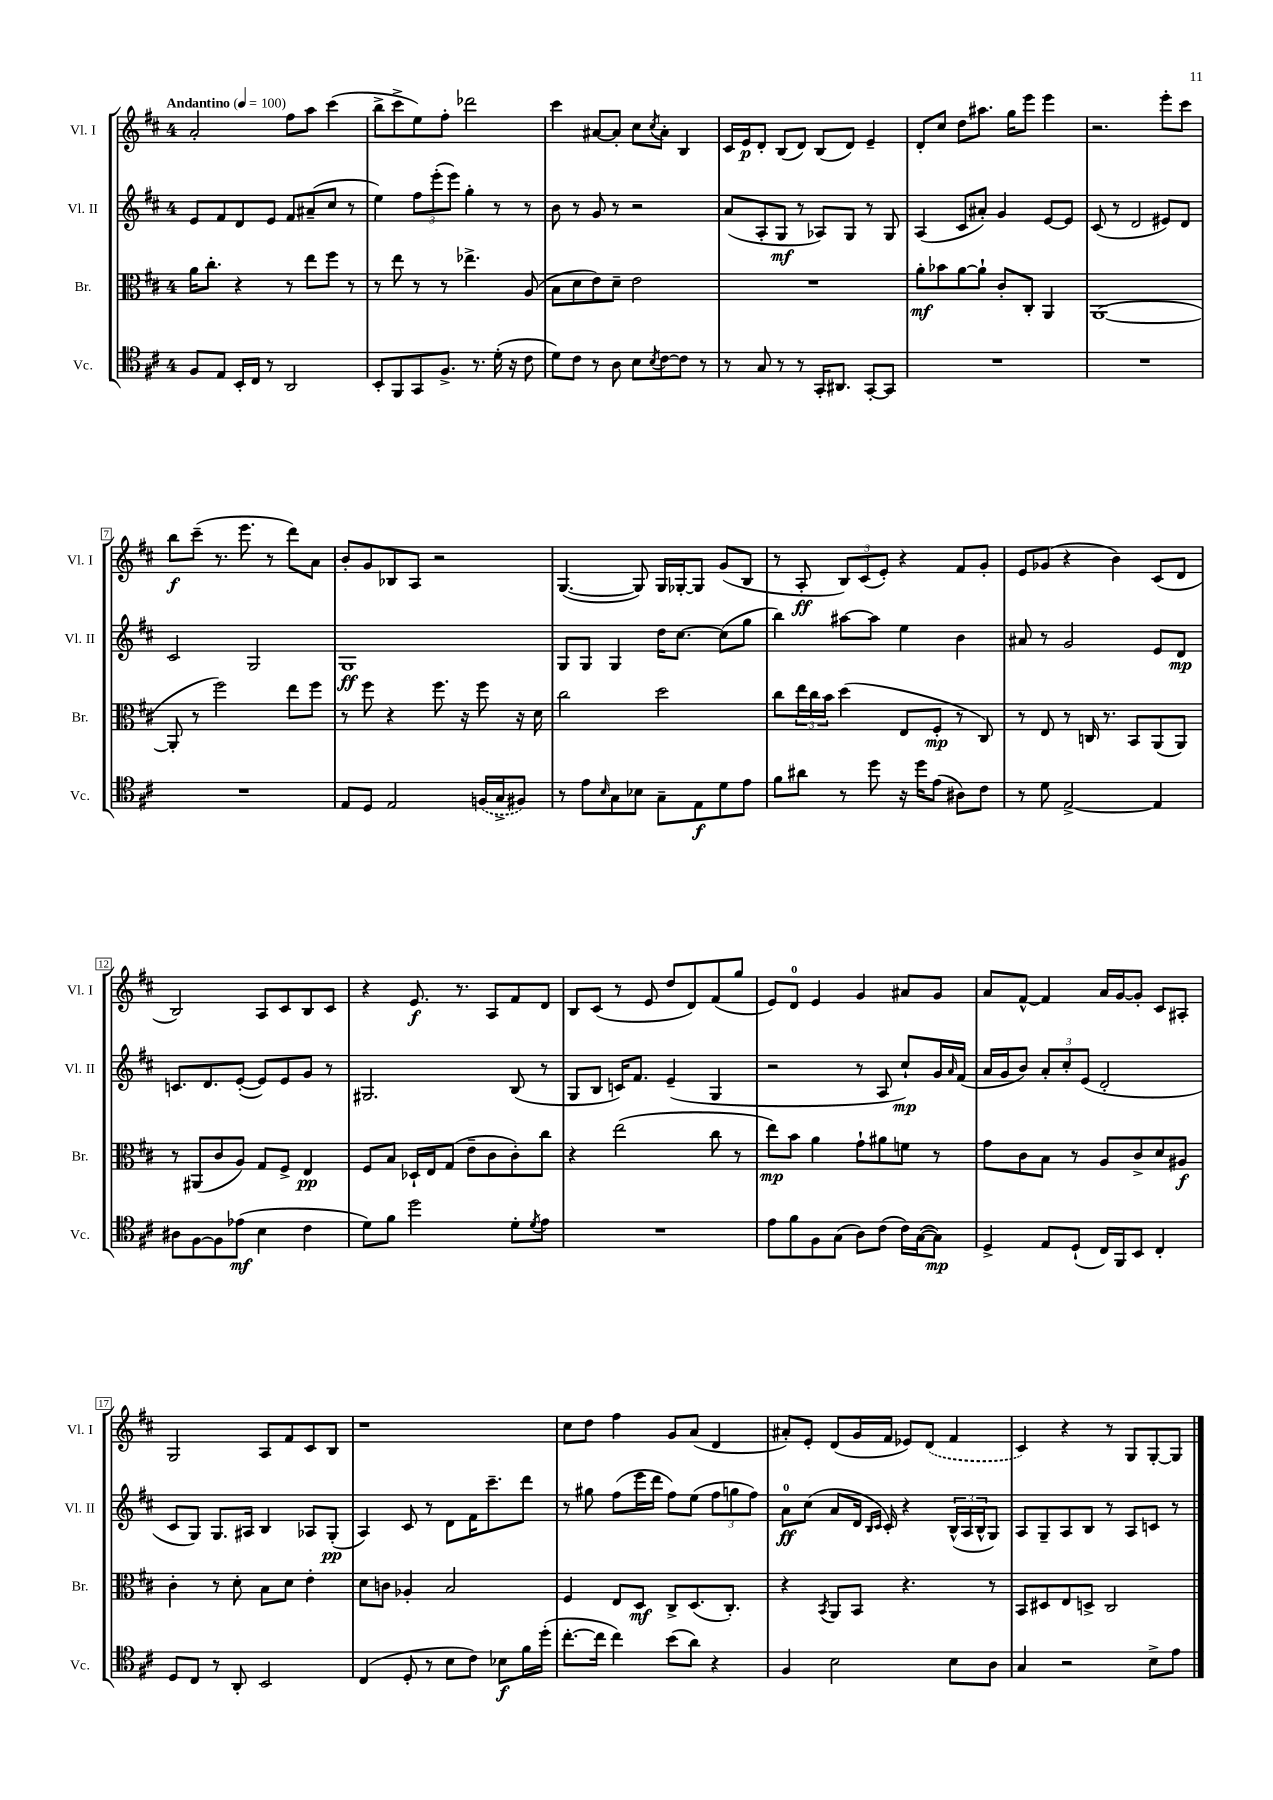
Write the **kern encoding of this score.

**kern	**kern	**kern	**kern
*staff4	*staff3	*staff2	*staff1
*clefC4	*clefC3	*clefG2	*clefG2
*k[f#c#]	*k[f#c#]	*k[f#c#]	*k[f#c#]
*M4/4	*M4/4	*M4/4	*M4/4
*MM100	*MM100	*MM100	*MM100
8F#	16a	8e	2a'
.	8.cc#'	.	.
8E	.	8f#	.
16BB'	4r	8d	.
16C#	.	.	.
8r	.	8e	.
2AA	8r	8f#	8ff#
.	8ee	(8a#~	8aa
.	8ff#	8cc#	(4ccc#
.	8r	8r	.
=	=	=	=
8BB'	8r	4ee)	8bb^
8FF#	8ee	.	8ccc#^
8GG	8r	12ff#	8ee)
.	.	(12eee'	.
8.F#^	8r	.	8ff#'
.	.	12eee)	.
.	4.ee-^	4gg'	2ddd-
8.r	.	.	.
(16d'	.	8r	.
16r	.	.	.
8c#	(8A	8r	.
=	=	=	=
8d)	8B	8b	4ccc#
8c#	8d	8r	.
8r	8e)	8g	[8a#
8A	8d~	8r	8a#']
8B	2e	2r	8cc#
8qB	.	.	8qcc#
[8c#	.	.	8a#'
8c#]	.	.	4B
8r	.	.	.
=	=	=	=
8r	1r	(8a	16c#
.	.	.	16e
8G	.	8A'	8d'
8r	.	8G	(8B
8r	.	8r	8d)
16GG'	.	8A-)	(8B
8.AA#	.	.	.
.	.	8G	8d)
[8GG'	.	8r	4e~
8GG]	.	8G	.
=	=	=	=
1r	8a'	(4A	8d'
.	8b-	.	8cc#
.	[8a	8c#	8dd
.	8a`]	8a#')	8.aa#
.	8c#'	4g	.
.	.	.	16gg
.	8C#'	.	8eee
.	4AA	[8e	4eee
.	.	8e]	.
=	=	=	=
1r	([1AA	(8c#	2.r
.	.	8r	.
.	.	2d	.
.	.	8e#)	8eee'
.	.	8d	8ccc#
=	=	=	=
1r	8AA']	2c#	8bb
.	8r	.	(8ccc#~
.	2ff#)	.	8.r
.	.	.	8.eee
.	.	2G	.
.	.	.	8r
.	8ee	.	8ddd)
.	8ff#	.	8a
=	=	=	=
8E	8r	1G	8b'
8D	8ff#	.	8g
2E	4r	.	8B-
.	.	.	8A
.	8.ff#	.	2r
.	16r	.	.
(16F	8ff#	.	.
16G^	.	.	.
8F#)	16r	.	.
.	16d	.	.
=	=	=	=
8r	2cc#	8G	([4.G
8e	.	8G	.
16qqB	.	.	.
8G	.	4G	.
8B-	.	.	8G])
8G~	2dd	16dd	16G
.	.	[8.cc#	[16G-'
8E	.	.	8G-]
8d	.	(8cc#]	(8g
8e	.	8gg	8B
=	=	=	=
8f#	8cc#	4bb)	8r
8a#	24ee	.	8A'
.	24cc#	.	.
.	24b	.	.
8r	(4dd	[8aa#	12B)
.	.	.	(12c#
8dd	.	8aa#]	.
.	.	.	12e')
16r	8E	4ee	4r
16dd	.	.	.
(8e	8F#'	.	.
8A#)	8r	4b	8f#
8c#	8C#)	.	8g'
=	=	=	=
8r	8r	8a#	8e
8d	8E	8r	(8g-
[2E^	8r	2g	4r
.	16C	.	.
.	8.r	.	.
.	.	.	4b)
.	8BB	.	.
4E]	(8AA	8e	(8c#
.	8AA)	8d	8d
=	=	=	=
8A#	8r	8.c	2B)
[8F#	(8AA#	.	.
.	.	8.d	.
8F#]	8c#	.	.
(8e-	8A)	([8e'	.
4B	8G	8e])	8A
.	8F#^	8e	8c#
4c#	4E	8g	8B
.	.	8r	8c#
=	=	=	=
8d)	8F#	2.G#	4r
8f#	8B	.	.
2dd	16D-`	.	8.e
.	16E	.	.
.	(8G	.	.
.	.	.	8.r
.	8e~	.	.
.	8c#	.	8A
8d'	8c#')	(8B	8f#
8qd	.	.	.
8e	8cc#	8r	8d
=	=	=	=
1r	4r	8G	8B
.	.	8B	(8c#
.	(2ee	16c)	8r
.	.	8.f#	.
.	.	.	8e
.	.	(4e~	8dd
.	.	.	8d)
.	8cc#	4G	(8f#
.	8r	.	8gg
=	=	=	=
8e	8ee)	2r	8e)
8f#	8b	.	8d
8F#	4a	.	4e
(8G	.	.	.
8A)	8g`	8r	4g
(8c#	8a#	8A	.
16c#)	8f	8cc#`)	8a#
([16G	.	.	.
8G])	8r	16g	8g
.	.	16qqa	.
.	.	(16f#	.
=	=	=	=
4D^	8g	16a	8a
.	.	16g	.
.	8c#	8b)	[8f#^^
8E	8B	12a'	4f#]
.	.	12cc#'	.
(8D`	8r	.	.
.	.	(12e	.
16C#)	8A	2d'	16a
16FF#	.	.	[16g
8BB	8c#^	.	8g']
4C#'	8d	.	8c#
.	8A#	.	8A#'
=	=	=	=
8D	4c#'	8c#	2G
8C#	.	8G)	.
8r	8r	8.G	.
8AA'	8d'	.	.
.	.	16A#	.
2BB	8B	4B	8A
.	8d	.	8f#
.	4e'	8A-	8c#
.	.	(8G'	8B
=	=	=	=
(4C#	8d	4A)	1r
.	8c	.	.
8D'	4A-'	8c#	.
8r	.	8r	.
8B	2B	8d	.
8c#)	.	16f#	.
.	.	8.ccc#~	.
8B-	.	.	.
16f#	.	8ddd	.
(16dd'	.	.	.
=	=	=	=
[8.cc#'	4F#	8r	8cc#
.	.	8gg#	8dd
16cc#]	.	.	.
4cc#)	8E	(8ff#	4ff#
.	8D	16eee	.
.	.	16ddd	.
(8b	8C#^	8ff#)	8g
8a)	(8.D	(8ee	(8a
4r	.	12ff#	4d
.	8.C#')	.	.
.	.	12gg	.
.	.	12ff#)	.
=	=	=	=
4F#	4r	8a	8a#')
.	.	(8cc#	8e'
.	8qBB	.	.
2B	8AA	8a	(8d
.	8BB	16d	16g
.	.	16qqB	.
.	.	16qqc#	.
.	.	16c#')	16f#
.	4.r	4r	8e-)
.	.	.	(8d
8B	.	(24B^^	4f#
.	.	24A	.
.	.	24B^^	.
8A	8r	8G)	.
=	=	=	=
4G	8BB	8A	4c#)
.	8D#	8G~	.
2r	8E	8A	4r
.	8D^	8B	.
.	2C#	8r	8r
.	.	8A	8G
8B^	.	8c	[8G'
8e	.	8r	8G]
==	==	==	==
*-	*-	*-	*-
